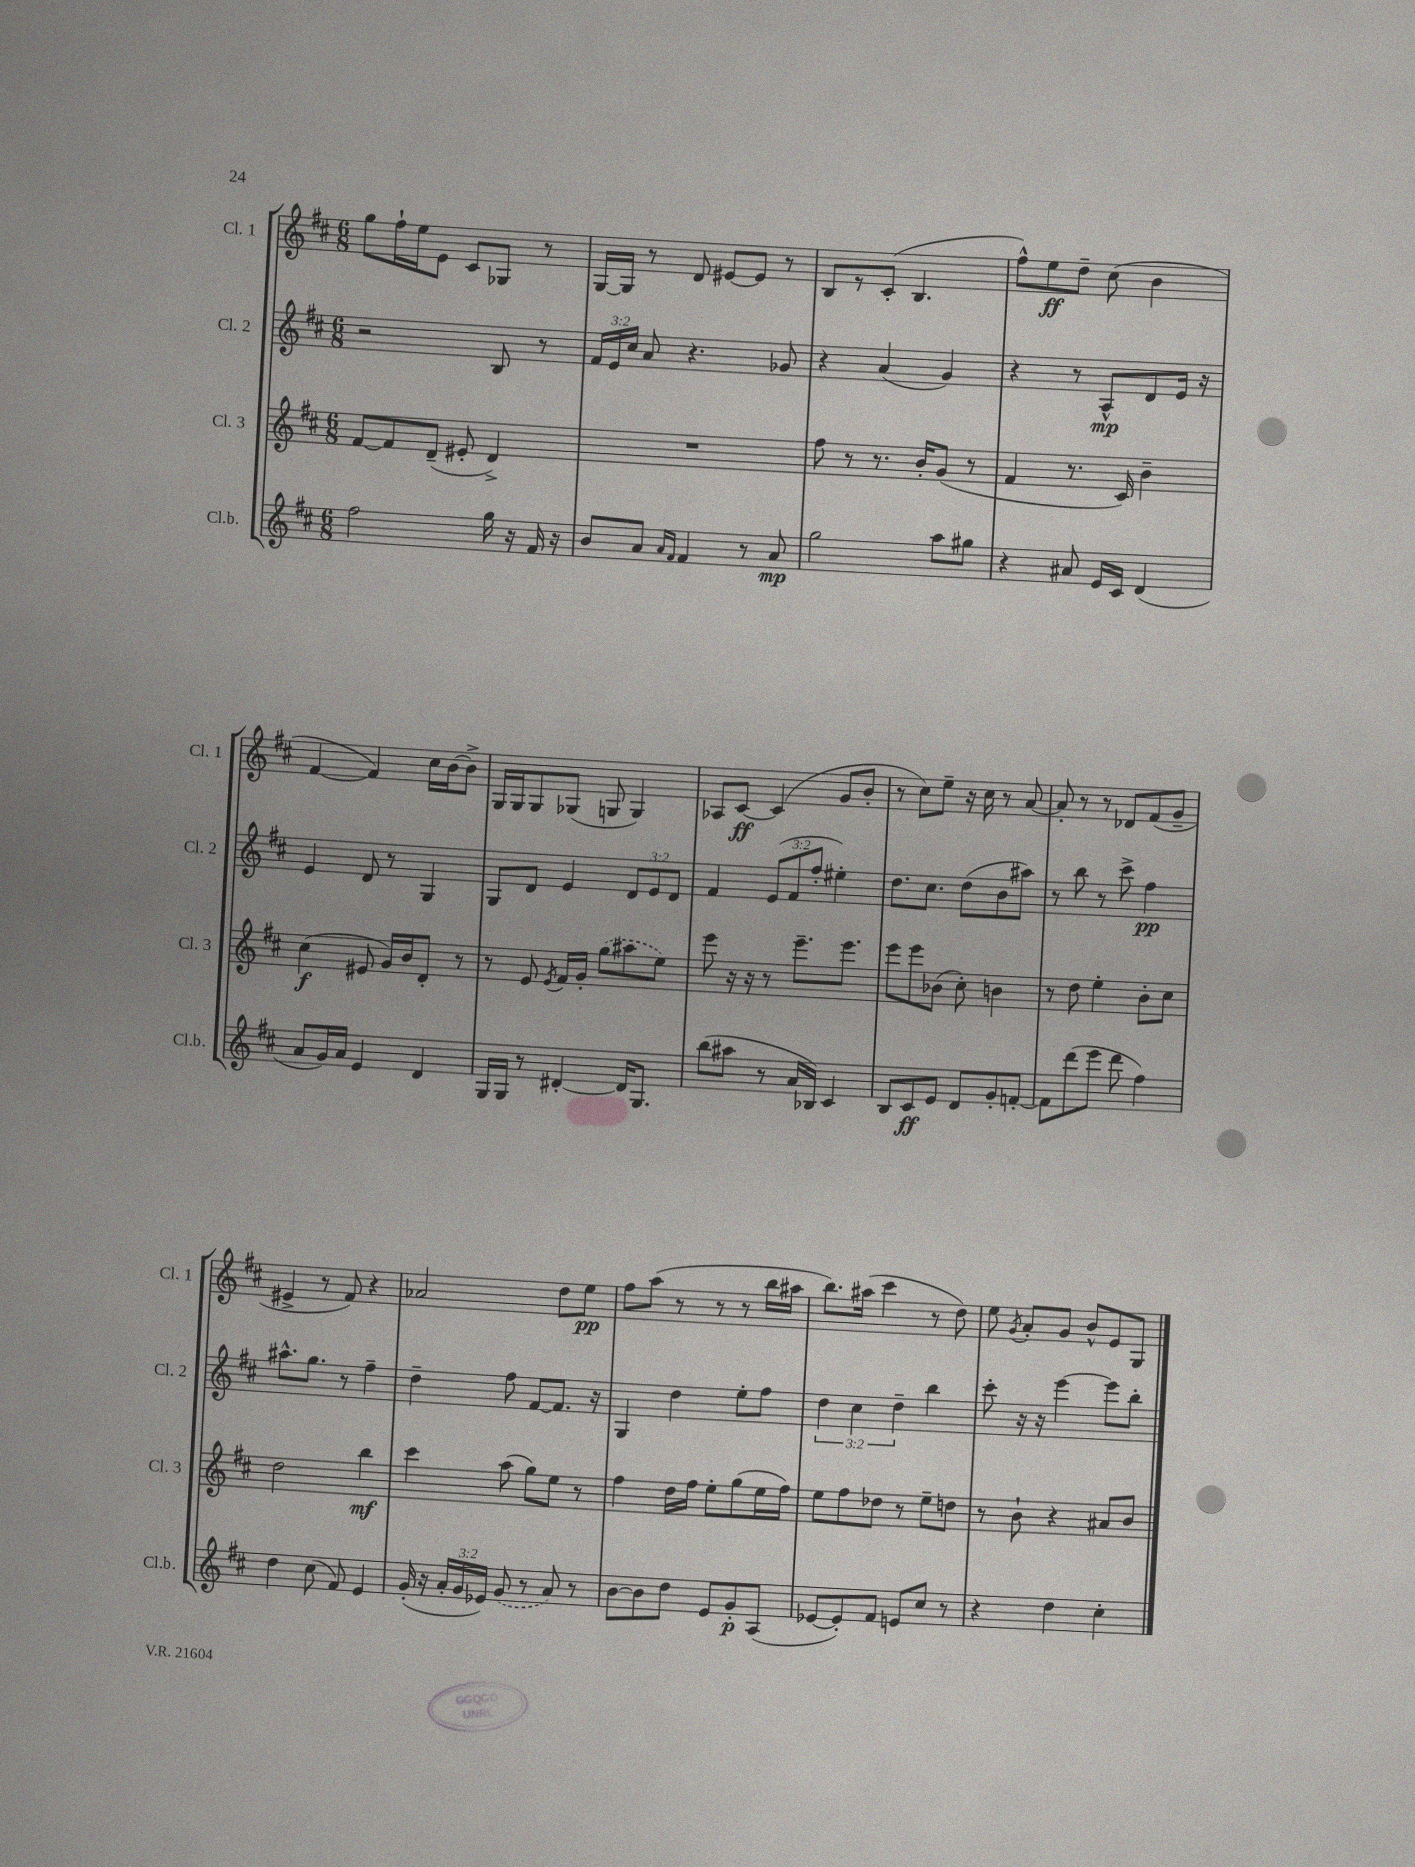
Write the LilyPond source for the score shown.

<<
\new StaffGroup <<
\new Staff = "s0" \with { instrumentName = "Cl. 1" shortInstrumentName = "Cl. 1" } {
    \clef treble \key d \major \numericTimeSignature \time 6/8
    \autoBeamOff g''8[ fis''16-! e''16 e'8] cis'8[ ges8] r8 |
    g16[~ g16] r8 d'8 eis'8[~ eis'8] r8 |
    b8[ r8 cis'8]-.( b4. |
    fis''8[-^) e''8\ff d''8]-- cis''8( b'4 |
    fis'4~ fis'4) cis''16[ b'16~ b'8]-> |
    g16[ g16 g8 ges8]( g8 g4) |
    aes8[ cis'8]~\ff cis'4( g'8[ b'8]-. |
    r8 cis''8[) e''8]-- r16 cis''16 r8 a'8~ |
    a'8-. r8 r8 des'8[ fis'8( g'8]-- |
    eis'4-> r8 fis'8) r4 |
    aes'2 d''8[ e''8]\pp |
    fis''8[ a''8]( r8 r8 r8 b''16[ ais''16] |
    b''8.[) ais''16]( cis'''4 r8 d''8) |
    e''8 \acciaccatura { g'8 } a'8[-. g'8] b'8[-^ e'8 g8] \bar "|." |
}
\new Staff = "s1" \with { instrumentName = "Cl. 2" shortInstrumentName = "Cl. 2" } {
    \clef treble \key d \major \numericTimeSignature \time 6/8 \override Staff.TupletNumber.text = #tuplet-number::calc-fraction-text
    \autoBeamOff r2 b8 r8 |
    \tuplet 3/2 { fis'16[ e'16 cis''16] } a'8 r4. ges'8 |
    r4 a'4( g'4) |
    r4 r8 a8[-^\mp d'8 e'16] r16 |
    e'4 d'8 r8 g4 |
    g8[ d'8] e'4 \tuplet 3/2 { d'8[ e'8 d'8] } |
    fis'4 \tuplet 3/2 { e'8[( fis'8 fis''8]-. } eis''4-.) |
    d''8.[ cis''8.] d''8[( b'8 ais''8]) |
    r8 b''8 r8 cis'''8-> fis''4\pp |
    ais''8.[-^ g''8.] r8 fis''4-- |
    d''4-- fis''8 fis'8[~ fis'8.] r16 |
    g4 d''4 e''8[-. fis''8] |
    \tuplet 3/2 { d''4 cis''4 d''4-- } b''4 |
    cis'''8-. r16 r16 e'''4~ e'''8[ b''8]-. \bar "|." |
}
\new Staff = "s2" \with { instrumentName = "Cl. 3" shortInstrumentName = "Cl. 3" } {
    \clef treble \key d \major \numericTimeSignature \time 6/8
    \autoBeamOff fis'8[~ fis'8 d'8]--( eis'8-. d'4->) |
    R2. |
    fis''8 r8 r8. b'16[-. g'8]( r8 |
    fis'4 r8. cis'16) b'4-- |
    cis''4\f( eis'8 g'16[) b'16 d'8]-. r8 |
    r8 e'8 \acciaccatura { e'8 } fis'16[ g'16]-. \once \slurDashed g''8[( ais''8 e''8]) |
    e'''8 r16 r16 r8 e'''8.[-- e'''8.] |
    e'''8[ e'''8 bes'8]( cis''8-.) b'4 |
    r8 d''8 e''4-. b'8[-. cis''8] |
    d''2 b''4\mf |
    cis'''4 a''8( g''8[) e''8] r8 |
    fis''4 d''16[ fis''16] e''8[-. g''8( e''16 fis''16]) |
    e''8[ fis''8 des''8] r8 e''8[-- d''8] |
    r8 b'8-! r4 ais'8[ b'8] \bar "|." |
}
\new Staff = "s3" \with { instrumentName = "Cl.b." shortInstrumentName = "Cl.b." } {
    \clef treble \key d \major \numericTimeSignature \time 6/8 \override Staff.TupletNumber.text = #tuplet-number::calc-fraction-text
    \autoBeamOff fis''2 g''16 r16 fis'16 r16 |
    b'8[ a'8] \grace { a'16[ fis'16] } fis'4 r8 a'8\mp |
    g''2 a''8[ gis''8] |
    r4 ais'8 e'16[ cis'16] d'4( |
    a'8[ g'16) a'16] e'4 d'4 |
    g16[ g16] r8 dis'4~-. dis'16[ g8.] |
    b''8[( ais''8] r8 a'16[ bes16]) cis'4 |
    b8[ cis'8\ff e'8] d'8[ g'8-. f'8]~-. |
    f'8[ d'''8( e'''8] d'''8 fis''4) |
    d''4 cis''8( fis'8) e'4 |
    g'16-.( r16 \tuplet 3/2 { a'16[-. g'16 ees'16]) } \once \slurDashed g'8( r8 a'8) r8 |
    b'8[~ b'8 d''8] e'8[ g'8-.\p a8]( |
    ees'8[~ ees'8-.) fis'8] e'8[ cis''8] r8 |
    r4 d''4 cis''4-. \bar "|." |
}
>>
>>
\layout { \context { \Score \remove "Bar_number_engraver" } }
